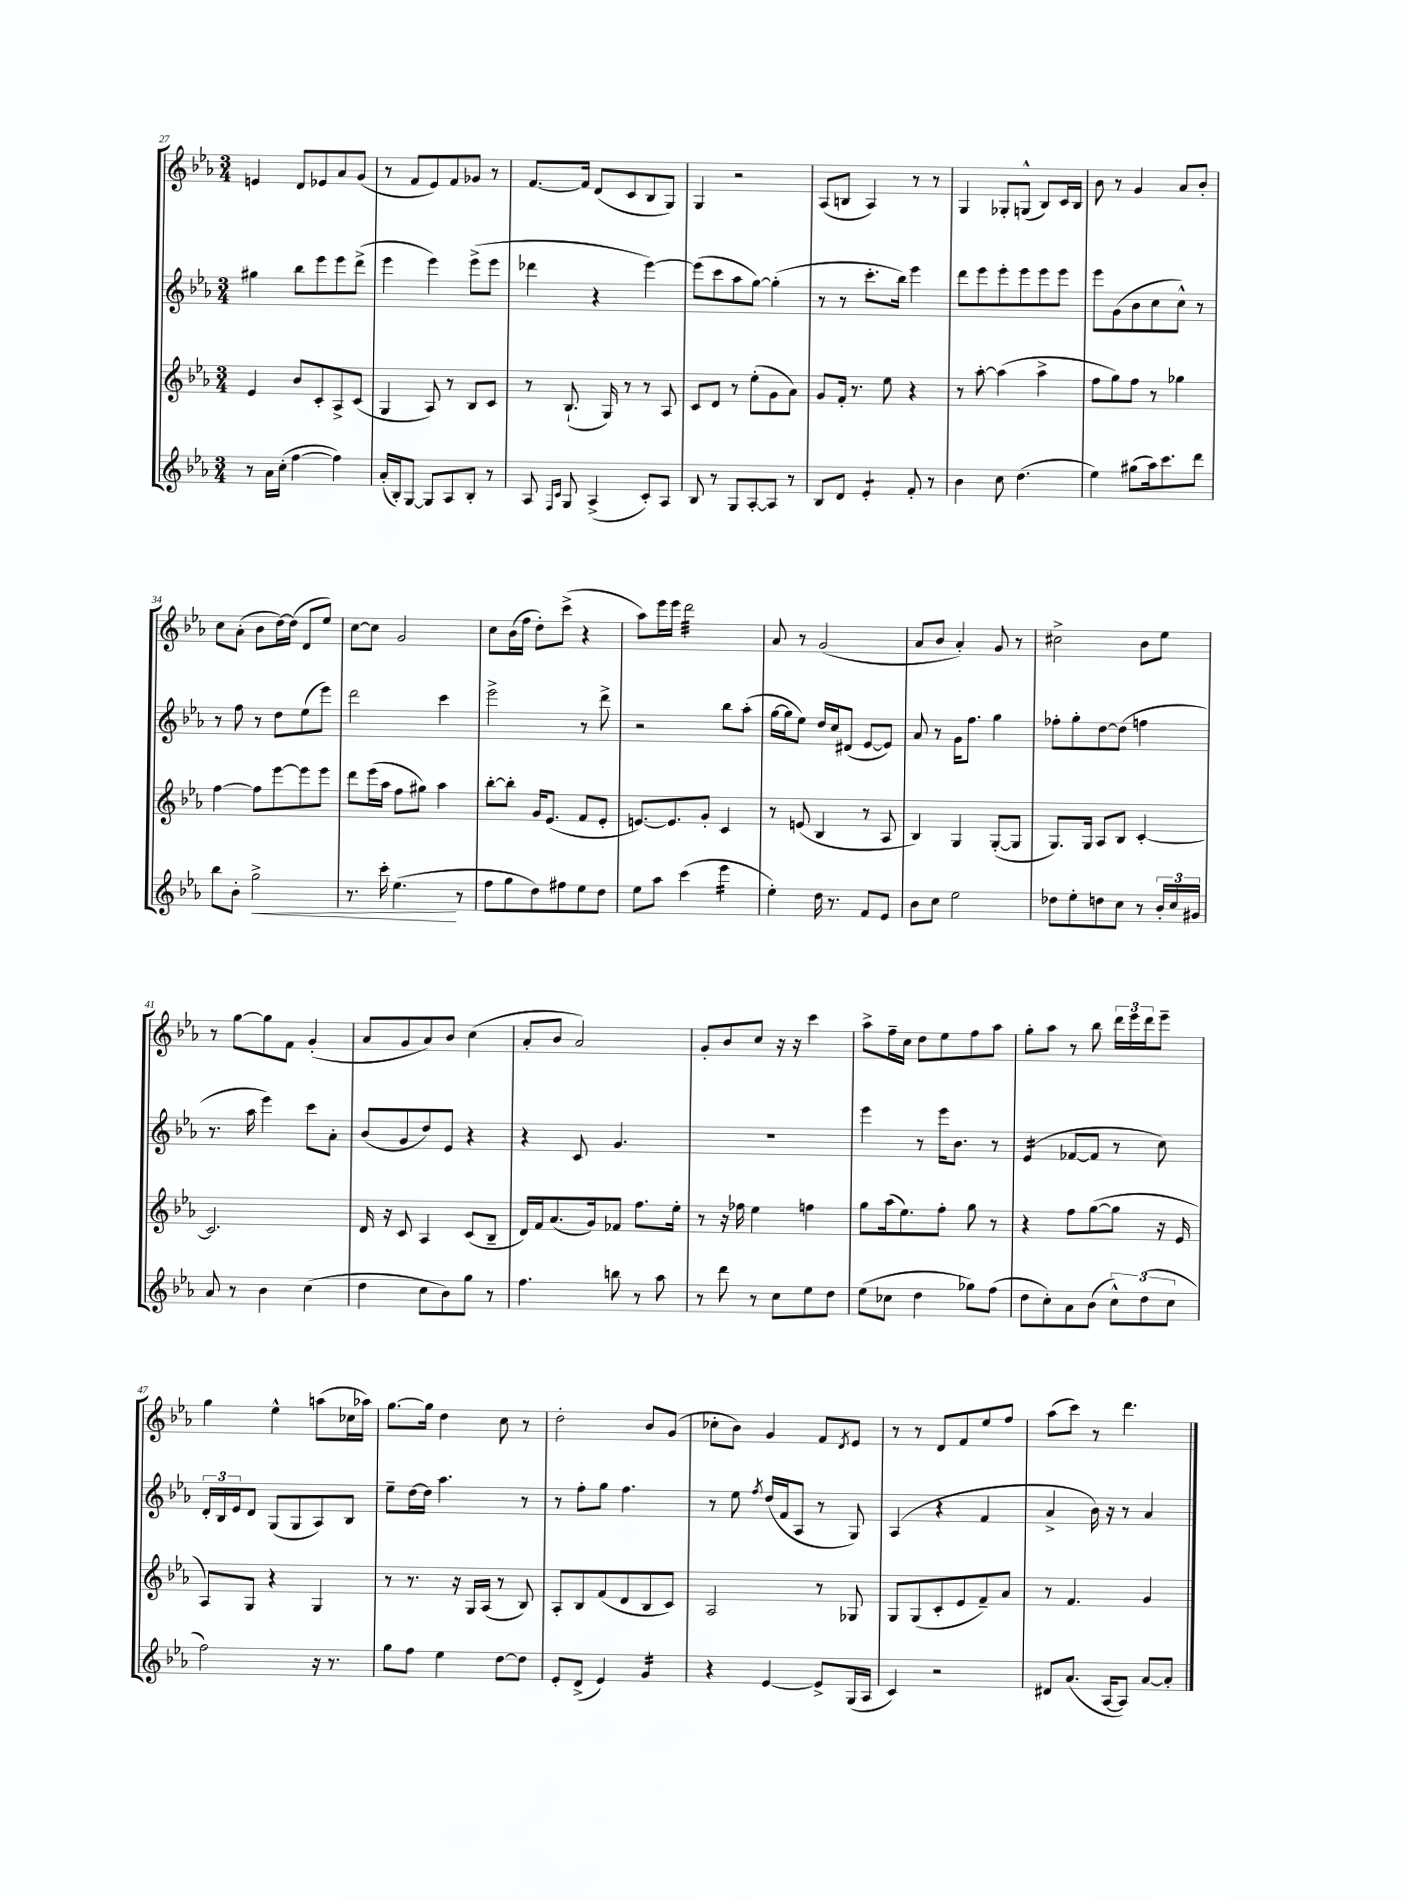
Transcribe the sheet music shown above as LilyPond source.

<<
\new StaffGroup <<
\new Staff = "s0" {
    \clef treble \key ees \major \numericTimeSignature \time 3/4
    e'4 d'8 ees'8 aes'8 g'8( |
    r8 f'8 ees'8) f'8 ges'8 r8 |
    f'8.~ f'16 d'8( c'8 bes8 g8) |
    g4 r2 |
    aes8( b8 aes4) r8 r8 |
    g4 ges8-. g8-^( bes8) c'16 bes16 |
    bes'8 r8 g'4 aes'8 bes'8-. |
    c''8 aes'8-.( bes'8 d''16~) d''16( d'8 ees''8) |
    c''8~ c''8 g'2 |
    c''8 bes'16( f''16 d''8-.) c'''8->( r4 |
    aes''8) ees'''16 ees'''16 d'''2:32 |
    aes'8 r8 g'2( |
    aes'8 bes'8 aes'4-.) g'8 r8 |
    cis''2-> bes'8 ees''8 |
    r8 g''8~ g''8 f'8 g'4-.( |
    aes'8 g'8 aes'8) bes'8 c''4( |
    aes'8-. bes'8 aes'2) |
    g'8-. bes'8 c''8 r16 r16 c'''4 |
    aes''8-> f''16-- c''16 d''8 ees''8 f''8 aes''8 |
    g''8-. aes''8 r8 bes''8 \tuplet 3/2 { d'''16 ees'''16 d'''16 } ees'''8-- |
    g''4 ees''4-^ a''8( ces''16 aes''16) |
    g''8.~ g''16 d''4 c''8 r8 |
    d''2-. bes'8 g'8( |
    ces''8-. bes'8) g'4 f'8 \acciaccatura { d'8 } ees'8 |
    r8 r8 d'8 f'8 ees''8 f''8 |
    aes''8( c'''8) r8 d'''4. \bar "|." |
}
\new Staff = "s1" {
    \clef treble \key ees \major \numericTimeSignature \time 3/4
    gis''4 bes''8 ees'''8 ees'''8 d'''8->( |
    ees'''4 ees'''4) ees'''8->( ees'''8 |
    des'''4 r4 ees'''4~) |
    ees'''8( c'''8 aes''8 g''8~) g''4-.( |
    r8 r8 c'''8.-. bes''16) ees'''4 |
    d'''8 ees'''8 ees'''8-. ees'''8 ees'''8 ees'''8 |
    ees'''8 g'8( bes'8 c''8 c''8-^) r8 |
    r8 f''8 r8 d''8 ees''8( ees'''8) |
    d'''2 c'''4 |
    ees'''2-> r8 d'''8-> |
    r2 bes''8 aes''8-.( |
    g''16~ g''16 ees''8) d''16 c''16 dis'8( ees'8~ ees'8) |
    aes'8 r8 g'16 f''8. g''4 |
    fes''8-. g''8-. d''8~ d''8( f''4 |
    r8. aes''16 ees'''4) c'''8 aes'8-. |
    bes'8( g'8 d''8) ees'8 r4 |
    r4 c'8 g'4. |
    R2. |
    ees'''4 r8 ees'''16 bes'8. r8 |
    ees'4:16( fes'8~ fes'8 r8 c''8) |
    \tuplet 3/2 { d'16-. bes16 ees'16 } d'8 g8( g8 aes8) bes8 |
    ees''8-- d''16~ d''16 aes''4. r8 |
    r8 f''8-. g''8 f''4. |
    r8 ees''8 \acciaccatura { f''8 } d''16( f'16 aes8 r8 g8) |
    aes4( r4 f'4 |
    aes'4-> bes'16) r16 r8 aes'4 \bar "|." |
}
\new Staff = "s2" {
    \clef treble \key ees \major \numericTimeSignature \time 3/4
    ees'4 bes'8 c'8-. aes8-> c'8( |
    g4 aes8) r8 bes8 c'8 |
    r8 bes8.-!( g16) r8 r8 aes8 |
    c'8 d'8 r8 ees''8-.( g'8 aes'8) |
    g'8 f'16-. r8. ees''8 r4 |
    r8 aes''8~-. aes''4( aes''4-> |
    f''8 g''8) f''8 r8 ges''4 |
    f''4~ f''8 ees'''8~ ees'''8 ees'''8 |
    d'''8 ees'''16( aes''16 f''8 gis''8) aes''4 |
    bes''8~-. bes''8-. g'16 ees'8.( f'8 ees'8-. |
    e'8.~) e'8. g'8-. c'4 |
    r8 e'8( bes4 r8 aes8 |
    bes4) g4 g8~-.( g8 |
    g8.) g16 aes8 bes8 c'4~-. |
    c'2. |
    d'16 r16 c'8 aes4 c'8( bes8-- |
    d'16) f'16 aes'8.( g'16) fes'8 f''8. ees''16-. |
    r8 r16 fes''16 ees''4 f''4 |
    g''8 aes''16( ees''8.) f''8-. g''8 r8 |
    r4 f''8 g''8~( g''8 r16 ees'16 |
    aes8) g8 r4 g4 |
    r8 r8. r16 g16 aes16( r8 bes8) |
    aes8-. bes8 f'8( d'8 bes8 c'8) |
    aes2 r8 ges8 |
    g8 g8( c'8-. ees'8 f'8--) aes'8 |
    r8 f'4. g'4 \bar "|." |
}
\new Staff = "s3" {
    \clef treble \key ees \major \numericTimeSignature \time 3/4
    r8 aes'16 c''16-.( f''4~ f''4) |
    aes'16-.( bes16-.) g8~ g8 aes8 bes8-. r8 |
    aes8 \grace { f16 c'16 } g8 aes4->( c'8-.) aes8 |
    bes8 r8 g8 aes8~-. aes8 r8 |
    bes8 d'8 ees'4:8-. f'8-. r8 |
    bes'4 c''8 d''4.( |
    ees''4) gis''8( aes''16) c'''8. d'''8 |
    bes''8 bes'8-. g''2->\< |
    r8. c'''16-. ees''4.\!( r8 |
    f''8 g''8 d''8) fis''8 ees''8 d''8 |
    ees''8 aes''8 c'''4( ees'''4:16 |
    ees''4-.) d''16 r8. f'8 ees'8 |
    bes'8 c''8 ees''2 |
    des''8 ees''8-. d''8 c''8 r8 \tuplet 3/2 { bes'16-. c''16 gis'16 } |
    aes'8 r8 bes'4 c''4( |
    d''4 c''8 bes'8) g''8 r8 |
    f''4. b''8 r8 aes''8 |
    r8 d'''8 r8 c''8 ees''8 d''8 |
    ees''8( ces''8 d''4 ges''8) f''8( |
    d''8 c''8-.) aes'8 bes'8( \tuplet 3/2 { c''8-^) d''8( c''8 } |
    f''2) r16 r8. |
    g''8 f''8 ees''4 d''8~ d''8 |
    ees'8-. d'8->( ees'4) g'4:16 |
    r4 ees'4~ ees'8-> g16( aes16 |
    c'4) r2 |
    dis'8 aes'8.( aes16~ aes8) aes'8~ aes'8-. \bar "|." |
}
>>
>>
\layout { \context { \Score currentBarNumber = #27 } }
